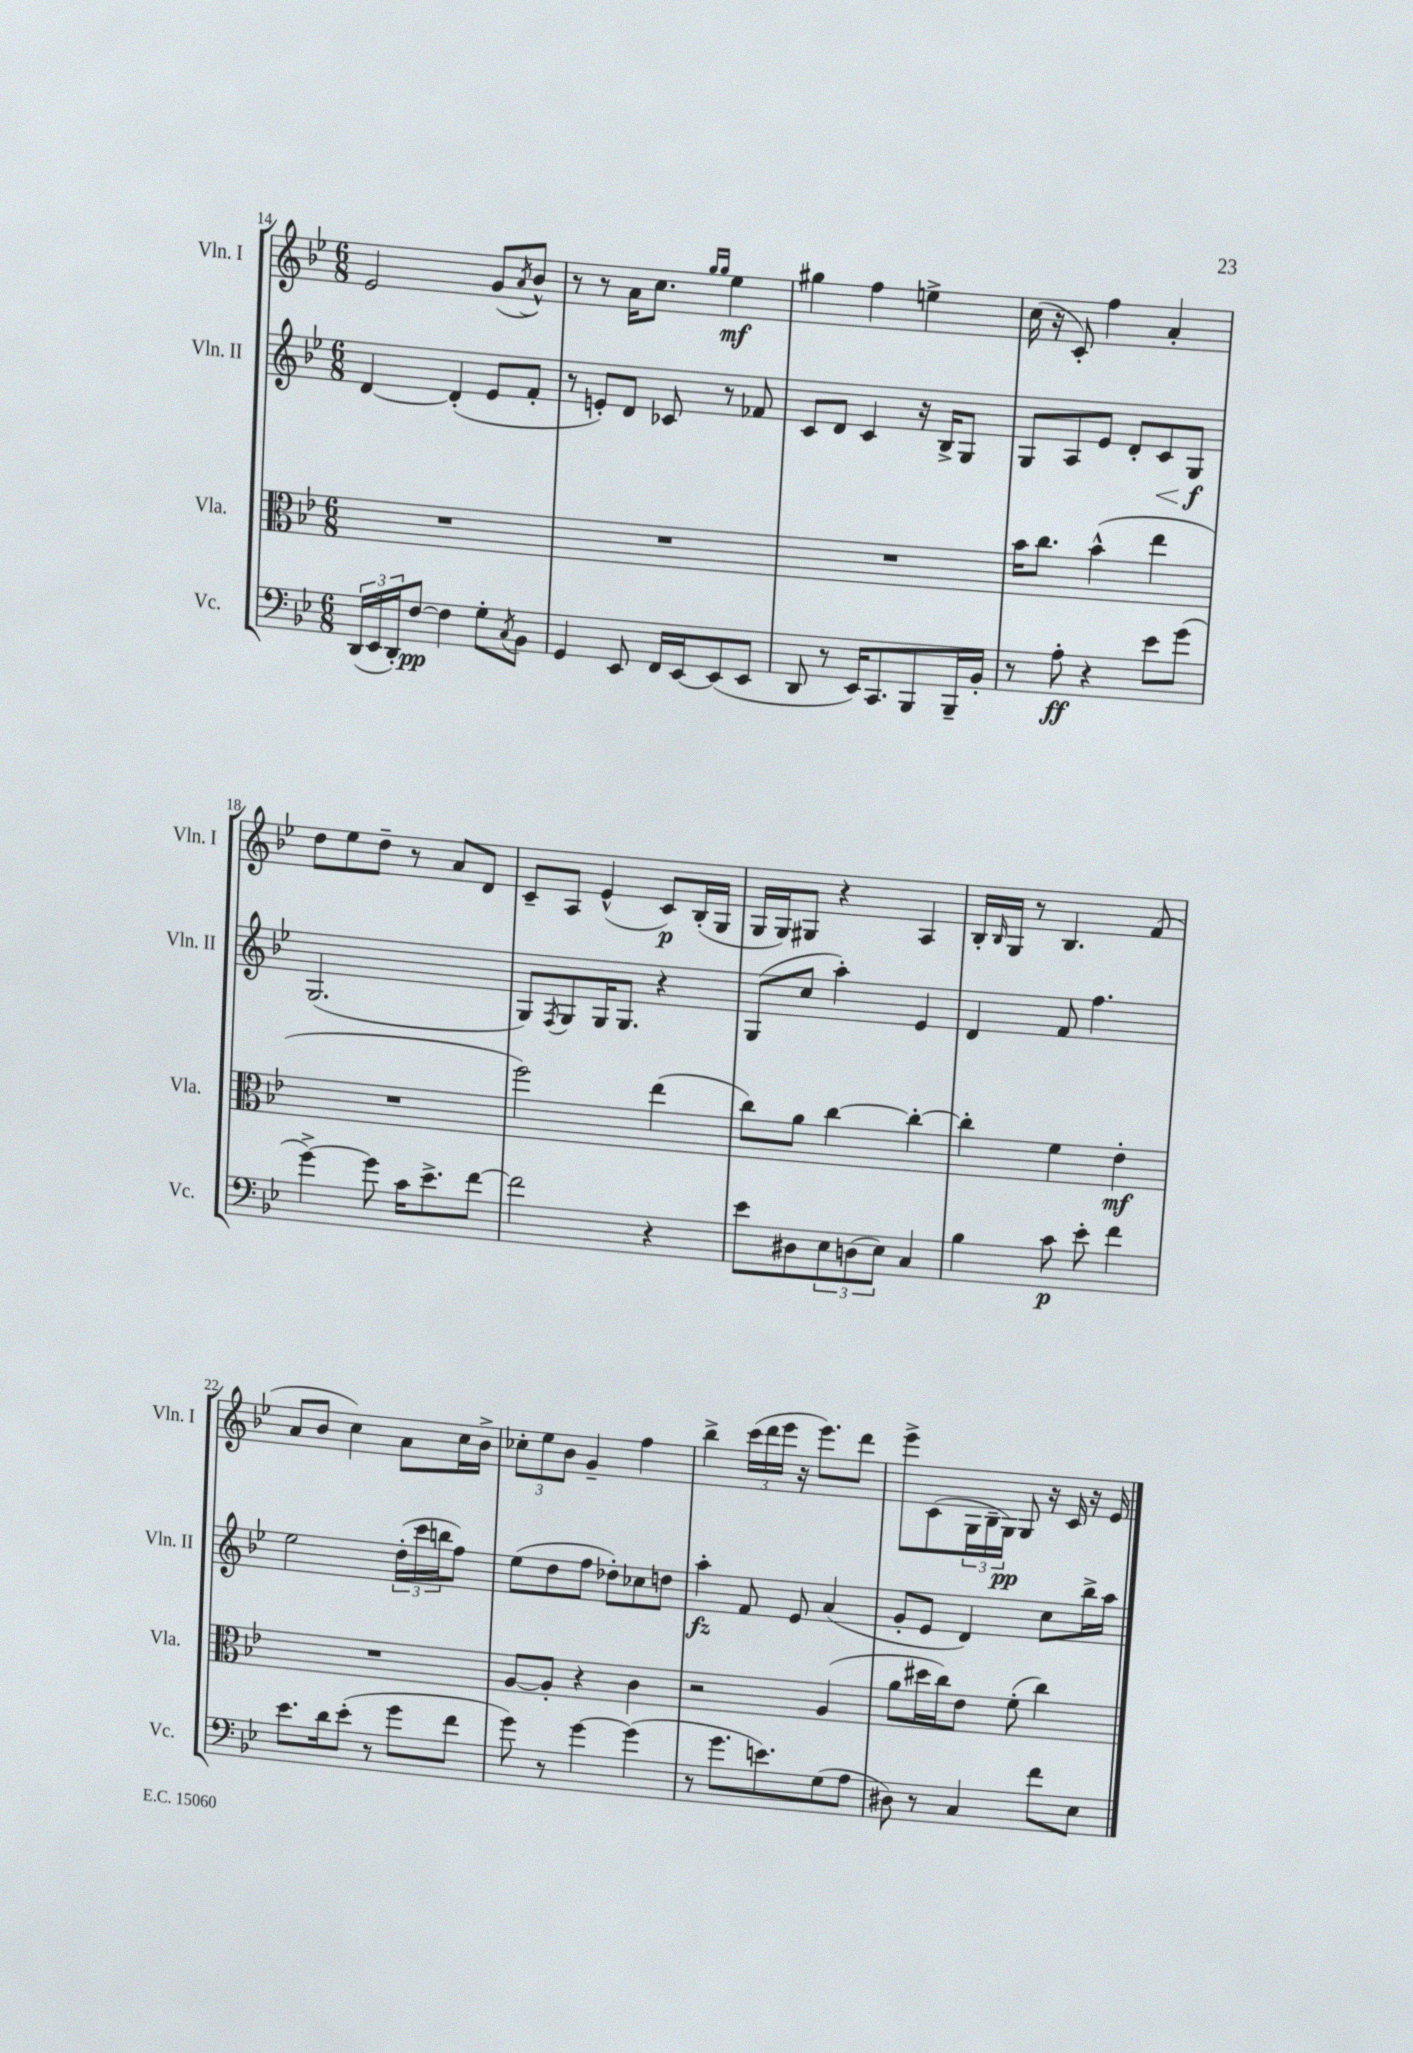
<<
\new StaffGroup <<
\new Staff = "s0" \with { instrumentName = "Vln. I" shortInstrumentName = "Vln. I" } {
    \clef treble \key bes \major \numericTimeSignature \time 6/8
    ees'2 g'8( \acciaccatura { a'8 } bes'8-^) |
    r8 r8 a'16 c''8. \grace { g''16 g''16 } ees''4\mf |
    gis''4 f''4 e''4-> |
    c''16( r16 c'8-.) f''4 a'4-. |
    d''8 ees''8 d''8-- r8 a'8 d'8 |
    c'8-- a8 ees'4-^( c'8\p) bes16-.( g16 |
    g16 g16) gis8 r4 a4 |
    bes16-. \grace { bes16 } g16 r8 bes4. f'8( |
    a'8 bes'8 c''4) a'8 c''16 bes'16-> |
    \tuplet 3/2 { ces''8-. ees''8 bes'8 } g'4-- f''4 |
    bes''4-> \tuplet 3/2 { c'''16( d'''16 ees'''16 } r16 ees'''8.) d'''8 |
    ees'''8-> c'8( \tuplet 3/2 { g16 bes16-- g16\pp) } g8 r16 c'16 r16 ees'16 \bar "|." |
}
\new Staff = "s1" \with { instrumentName = "Vln. II" shortInstrumentName = "Vln. II" } {
    \clef treble \key bes \major \numericTimeSignature \time 6/8
    d'4~ d'4-.( ees'8 f'8-. |
    r8 e'8-.) d'8 ces'8 r8 fes'8 |
    c'8 d'8 c'4 r16 bes16-> g8 |
    g8 a8 ees'8 d'8-. c'8\< g8\f\! |
    g2.( |
    g8) \acciaccatura { f8 } g8 g16 g8. r4 |
    g8( c''8 a''4-.) ees'4 |
    d'4 f'8 f''4. |
    ees''2 \tuplet 3/2 { d''16-.( c'''16 b''16 } f''8) |
    ees''8( d''8 f''8 des''8-.) ces''8 d''8 |
    a''4-.\fz f'8 ees'8 a'4( |
    g'8-. ees'8 d'4) c''8 bes''16-> a''16 \bar "|." |
}
\new Staff = "s2" \with { instrumentName = "Vla." shortInstrumentName = "Vla." } {
    \clef alto \key bes \major \numericTimeSignature \time 6/8
    R2. |
    R2. |
    R2. |
    bes'16 c''8. bes'4-^( ees''4 |
    R2. |
    f''2) ees''4( |
    c''8) a'8 c''4~ c''4~-. |
    c''4-. f'4 ees'4-.\mf |
    R2. |
    a8~ a8-. r4 c'4 |
    r2 a4( |
    a'8 dis''16 c''16) ees'8 f'8-.( c''4) \bar "|." |
}
\new Staff = "s3" \with { instrumentName = "Vc." shortInstrumentName = "Vc." } {
    \clef bass \key bes \major \numericTimeSignature \time 6/8
    \tuplet 3/2 { d,16( ees,16 d,16-.) } f8~\pp f4 g8-. \acciaccatura { c8 } bes,8 |
    g,4 ees,8 f,16 ees,16~ ees,8( ees,8 |
    d,8 r8 ees,16) c,8. bes,,8 bes,,16-- bes,16-. |
    r8 a8-.\ff r4 ees'8 g'8( |
    g'4~->) g'8 c'16 ees'8.-> f'8~ |
    f'2 r4 |
    ees'8 dis8 \tuplet 3/2 { ees8 d8( ees8) } c4 |
    bes4 c'8\p ees'8-. f'4 |
    ees'8. d'16 ees'8-.( r8 g'8 f'8 |
    g'8) r8 g'4~ g'4( |
    r8 g'8. e'8.) g8( a8 |
    dis8) r8 c4 f'8 ees8 \bar "|." |
}
>>
>>
\layout { \context { \Score currentBarNumber = #14 } }
